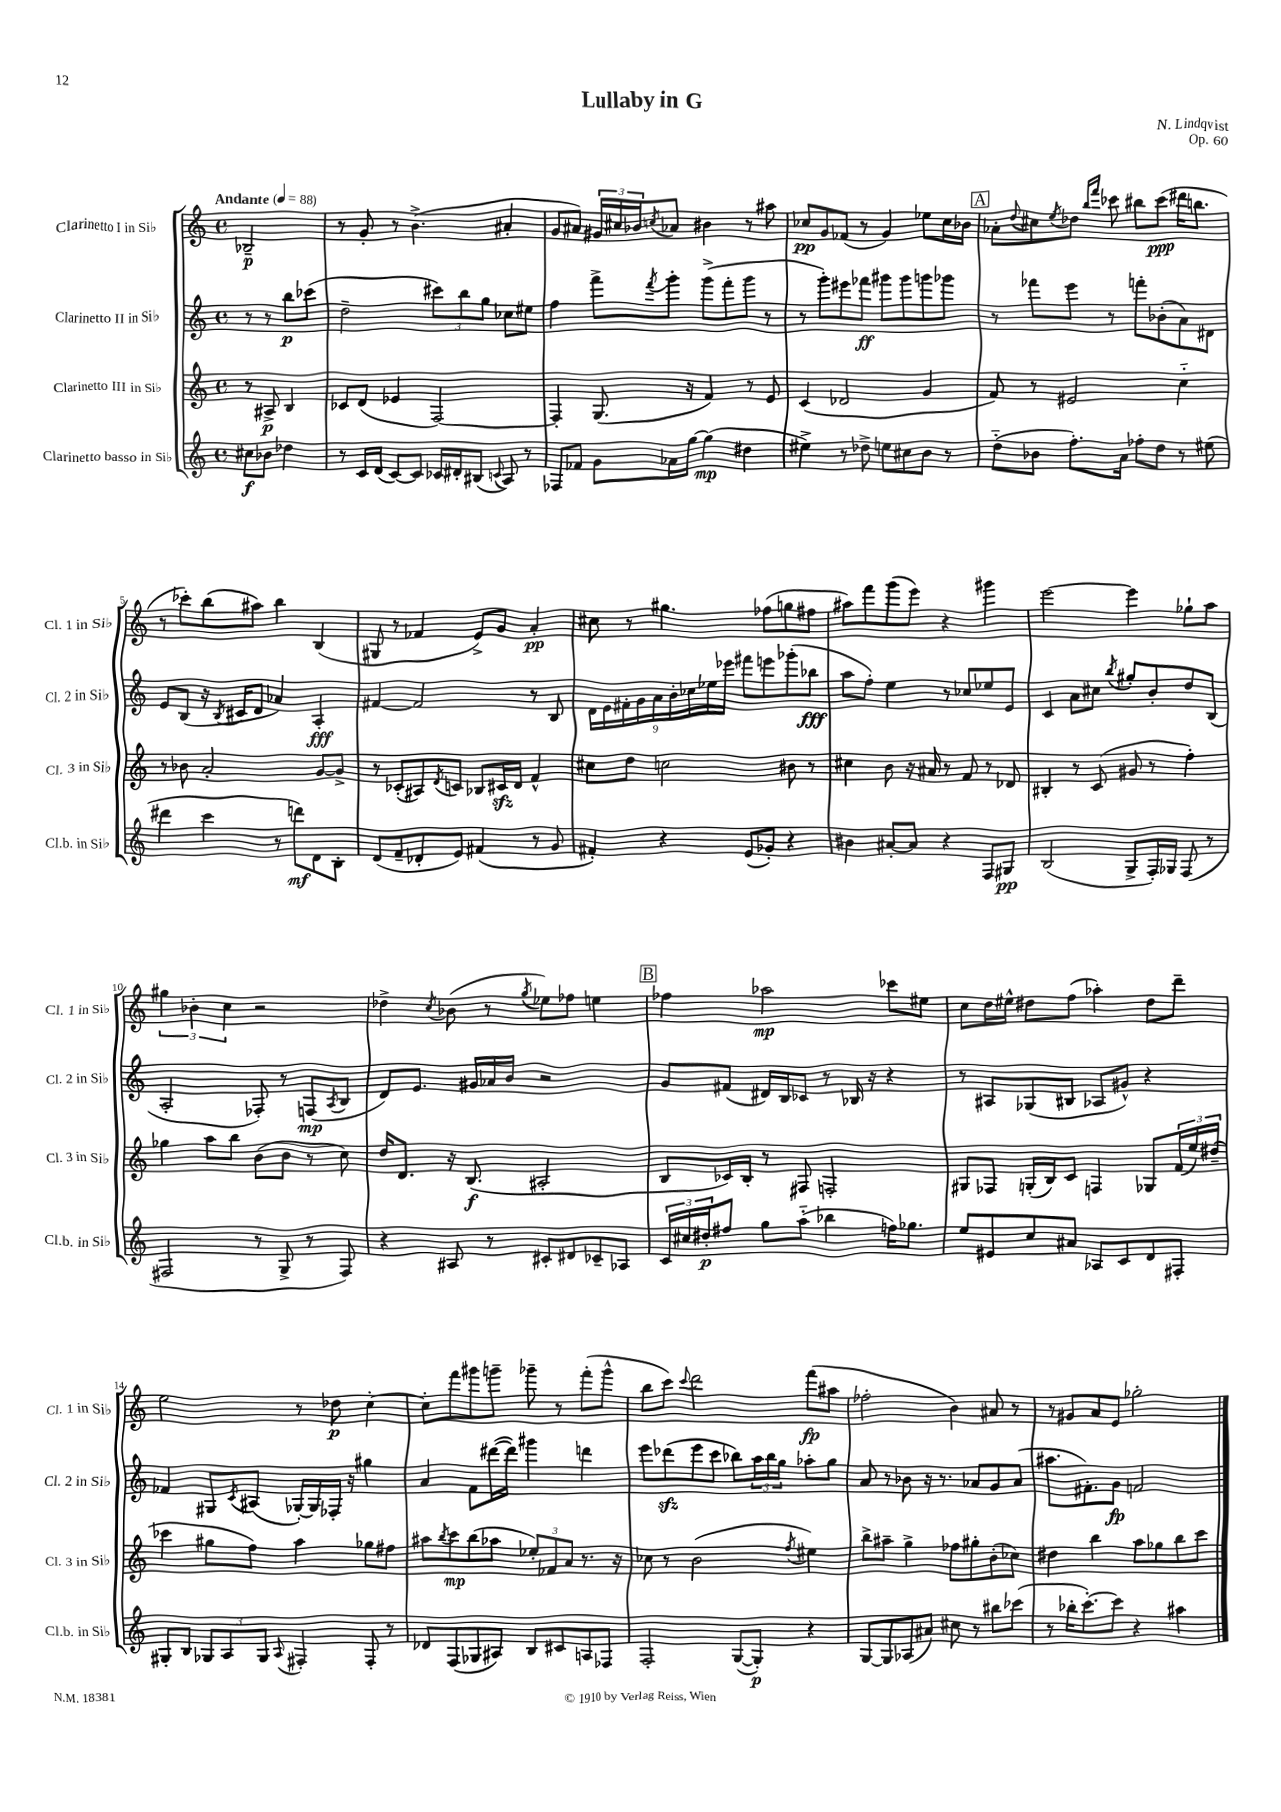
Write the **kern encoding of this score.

**kern	**kern	**kern	**kern
*staff4	*staff3	*staff2	*staff1
*clefG2	*clefG2	*clefG2	*clefG2
*k[]	*k[]	*k[]	*k[]
*M4/4	*M4/4	*M4/4	*M4/4
*met(c)	*met(c)	*met(c)	*met(c)
*MM88	*MM88	*MM88	*MM88
8cc#	8r	8r	2B-~
8b-	8A#^	8r	.
4dd-	4B	8bb	.
.	.	(8ccc-	.
=	=	=	=
8r	8c-	2dd~	8r
16c	(8d	.	8g'
(16d	.	.	.
[8c)	4e-	.	8r
8c]	.	.	(4.b^
16c-	[2F)	12ccc#)	.
16d#'	.	.	.
.	.	12bb	.
(8B#	.	.	.
.	.	12gg	.
8qqc	.	.	.
8A)	.	8cc-	4a#'
8r	.	8ee#	.
=	=	=	=
8F-	4F']	4ff	8g
8f-	.	.	8a#)
8g	(8.G	8fff^	24g#
.	.	.	24cc#
.	.	.	24b-
.	.	8qfff	8qcc
16a-	.	8ggg'	8a-
[16gg	16r	.	.
(4gg]	4f)	(8ggg^	4b#
.	.	8fff'	.
4dd#	8r	8ggg	8r
.	8e	8r	8aa#
=	=	=	=
4ee#^)	(4c	8r	8cc-
.	.	8ggg')	8g
8r	2d-	8eee#	(8f-
8dd-^	.	8fff-	8r
8ee	.	8ggg#	4g)
8cc#	.	8ggg#	.
8b	4g	8ggg	8ee-
8r	.	8ggg-	16cc-
.	.	.	16b-
=	=	=	=
(8dd'~	8f)	8r	8a-'
.	.	.	8qqdd
8b-	8r	8fff-	8cc#
.	.	.	8qee
8.ff')	2e#	8eee	8dd-
.	.	.	16qqbb
.	.	.	16qqfff
.	.	8r	8ccc-
16a	.	.	.
8ff-'	.	8fff'	8bb#
8dd	.	(8b-'	(8ccc-
8r	4cc'~	8a)	16ddd#
.	.	.	8.bb
(8ee#	.	8d#	.
=	=	=	=
4ddd#	8r	8e	8r
.	8b-	(8B	8ccc-')
4ccc	2a'	16r	(8bb
.	.	8qB	.
.	.	16c#	.
.	.	8d	8aa#)
8r	.	4a-)	4bb
8ddd)	.	.	.
8d	[8g	4A'	(4B
8B'	8g^]	.	.
=	=	=	=
(8d	8r	[4f#	8G#
8f~	(8c-'	.	8r
8d-'	8A#)	2f#]	4f-
.	8qd	.	.
8e)	8c	.	.
(4f#	8B-	.	8e^)
.	16c#	.	8g
.	16d	.	.
8r	4f^^	8r	4a'
8g	.	8B	.
=	=	=	=
4f#')	8cc#	18d	8cc#
.	.	18e	.
.	.	18f#'	.
.	8dd	.	8r
.	.	18g	.
.	.	18a	.
4r	2cc	.	4.gg#
.	.	18b'	.
.	.	18cc-	.
.	.	18ee-	.
.	.	18eee-	.
(8e	.	8fff#	.
8g-')	.	8eee	(8ff-
4r	8b#	(8ggg-'	8gg
.	8r	8bb-	8ff#
=	=	=	=
4b#	4cc#	8aa	8aa#)
.	.	8ff')	8fff
[8a#'	8b	4ee	(8ggg
8a#]	16r	.	8eee)
.	16a#	.	.
4r	8r	8r	4r
.	8f	8cc-	.
8F	8r	8ee-	4ggg#
8G#	8d-	8e	.
=	=	=	=
(2B	4B#'	4c	[2eee
.	8r	8a	.
.	(8c	8cc#	.
.	.	8qbb	.
8G^	8g#	8gg#'	4eee]
16F')	8r	8b'	.
16G-	.	.	.
(8F	4ff')	8dd	8gg-`
8r	.	(8B	8aa
=	=	=	=
2F#	4gg-	2A'	6gg#
.	.	.	6b-'
.	8aa	.	.
.	.	.	6cc
.	8bb	.	.
8r	(8b	8F-')	2r
8G^	8b	8r	.
8r	8r	(8F	.
.	.	8qA	.
8F#)	8cc)	8B	.
=	=	=	=
4r	16dd	8d)	4dd-^
.	8.d	.	.
.	.	8.e	.
.	.	.	8qcc
8A#	16r	.	(8b-
.	(8.B	16g#	.
8r	.	16a-	8r
.	.	16b	.
.	.	.	8qgg
8c#'	2A#'	2r	8ee-)
8d#	.	.	8ff-
8c-~	.	.	4ee
8A-	.	.	.
=	=	=	=
24c	8B	8g	4ff-
24cc#	.	.	.
24dd#'	.	.	.
8ff#	16c-)	(8f#	.
.	16B'	.	.
8gg	8r	16d#)	2aa-
.	.	16B	.
(8aa'~	8F#	8c-	.
4bb-	2F'	8r	.
.	.	16B-	.
.	.	16r	.
16ff)	.	4r	8ccc-
8.gg-	.	.	.
.	.	.	8ee#
=	=	=	=
8ee	8G#	8r	8cc
8e#	8F-	8A#	16dd
.	.	.	16ee#^^
8cc	(16G'	(8G-	8dd#
.	16B)	.	.
8a#	8c	8B#	(8ff
8A-	4F	8A-	4aa-')
8c	.	8g#^^)	.
8d	8G-	4r	8dd#
8F#'	(24f	.	8ddd~
.	24ee)	.	.
.	(24dd#~	.	.
=	=	=	=
8G#'	4ccc-	4f-	2ee
8B	.	.	.
12G-	8gg#	8G#	.
12A	.	.	.
.	.	8qc	.
.	8ff)	(8A#	.
12G-	.	.	.
8qqA	.	.	.
4F#'	4aa	[16G-')	8r
.	.	16G-]	.
.	.	16F-'	8dd-
.	.	16r	.
8F#'	8gg-	4gg#	[4cc'
8r	8ff#	.	.
=	=	=	=
8d-	8aa#	4a	8cc']
.	8qbb	.	.
(8F	8ccc	.	8fff
8G-	(8bb	8f	8ggg#
8A#)	8aa-	([16ddd#	8ggg~
.	.	16ddd#])	.
8B	12ee-')	4ggg#	8ggg-~
.	12f-	.	.
8c#	.	.	8r
.	12a	.	.
8A	8.r	4ddd	(8fff'
8F-	.	.	8ggg-^^
.	16r	.	.
=	=	=	=
2F'	8cc-	8eee	8bb
.	8r	(8ddd-	8ccc)
.	.	.	8qqccc
.	(2b	8eee	2ddd
.	.	8ccc	.
([8G	.	8bb-)	.
8G'])	.	24aa	.
.	.	24bb-	.
.	.	24gg	.
.	8qff	.	.
4r	4ee#)	8aa-'	(8fff
.	.	8gg	8aa#
=	=	=	=
[8G	8bb^	8a	2ff-'
8G]	8aa#~	8r	.
(8A-	4gg^	8b-	.
8a#)	.	16r	.
.	.	8.r	.
8cc#	8ff-	.	4b)
8r	8gg#'	8a-	.
8bb#	(8b'	8g	8a#
(8ccc-	8cc-)	(8a-	8r
=	=	=	=
8r	4dd#	8.aa#	8r
16bb-'	.	.	8g#
[8.ccc')	.	8.f#')	.
.	4bb	.	8a
8ccc]	.	8g	8e
4r	8aa	2f	2gg-'
.	8gg-	.	.
4aa#	8bb	.	.
.	8ccc	.	.
==	==	==	==
*-	*-	*-	*-
